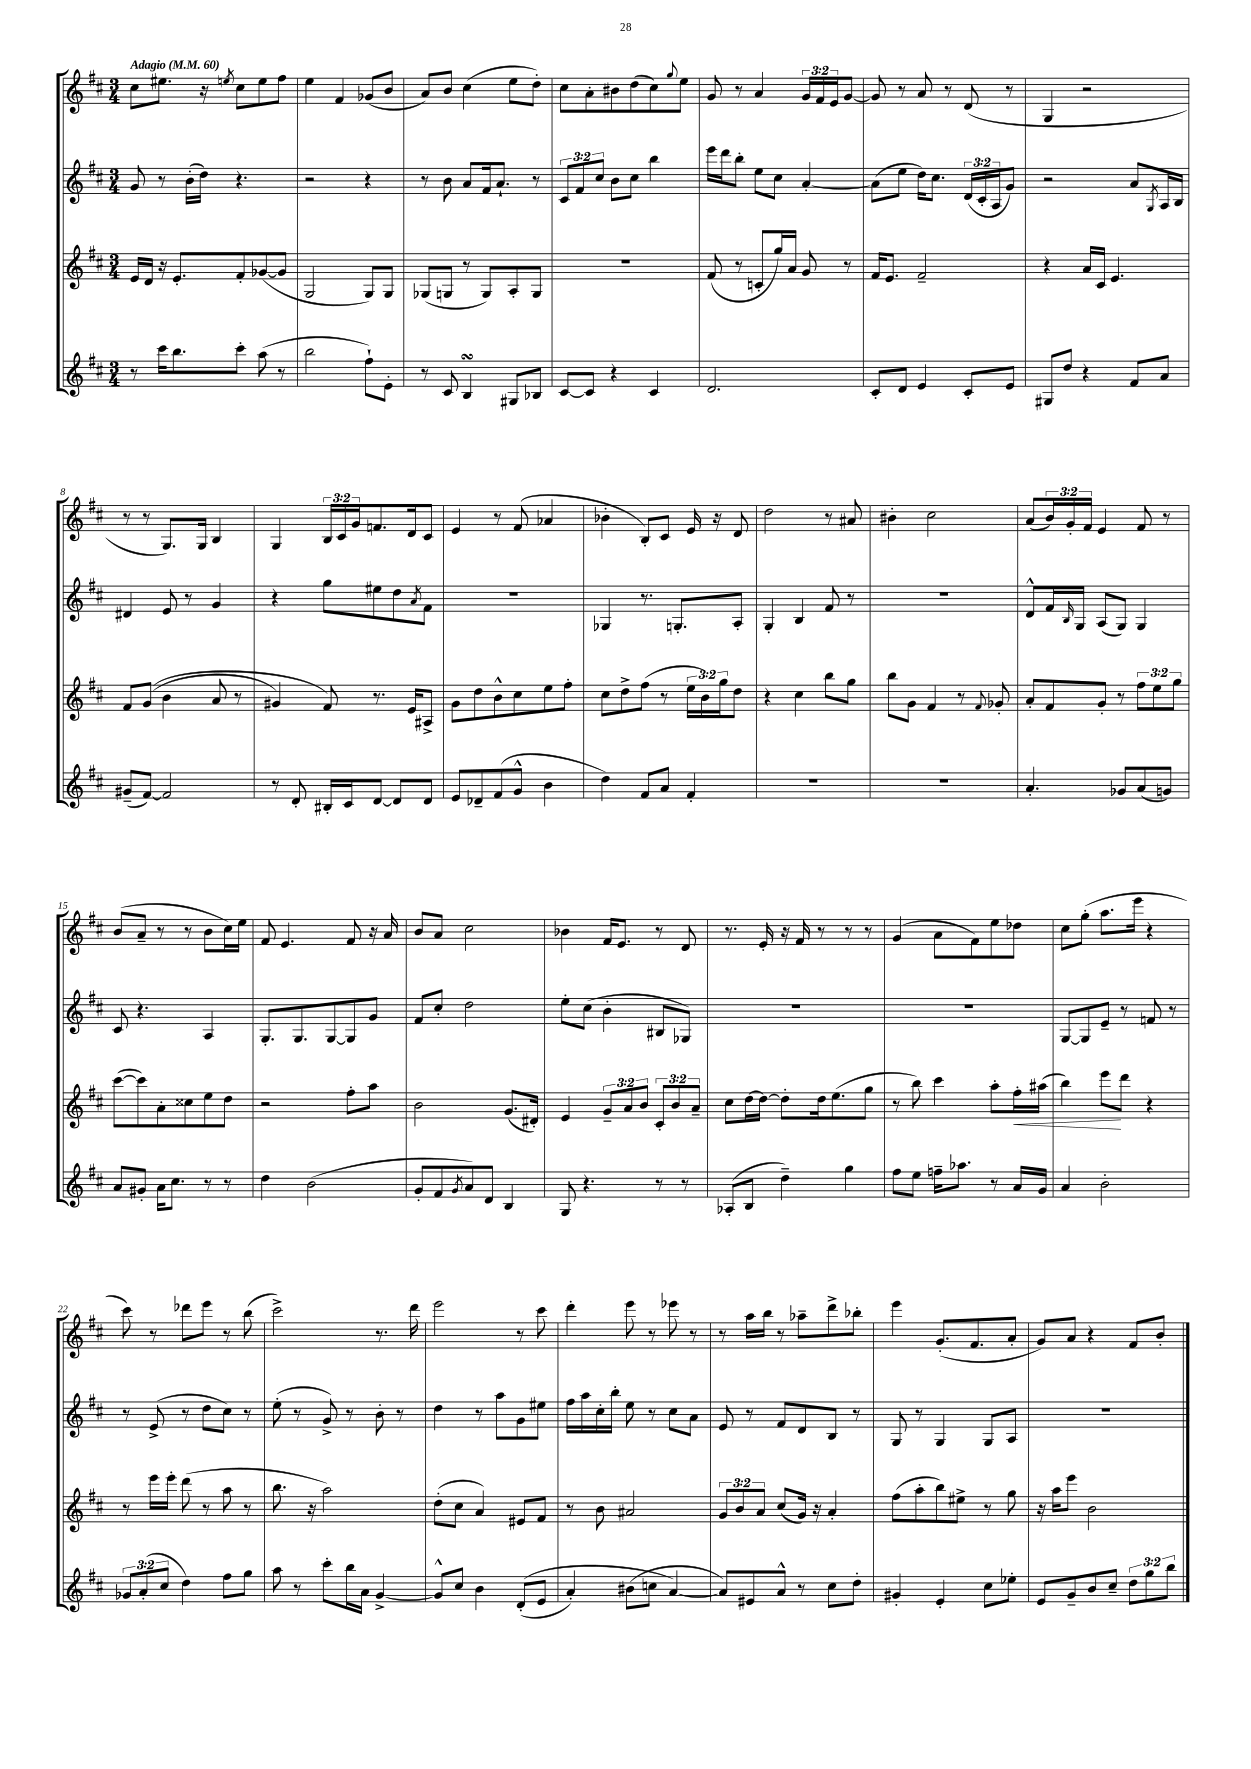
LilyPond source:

<<
\new StaffGroup <<
\new Staff = "s0" {
    \clef treble \key d \major \numericTimeSignature \time 3/4 \override Staff.TupletNumber.text = #tuplet-number::calc-fraction-text \tempo "Adagio" 4 = 60
    cis''8 eis''8. r16 \acciaccatura { e''8 } cis''8 e''8 fis''8 |
    e''4 fis'4 ges'8( b'8 |
    a'8) b'8 cis''4( e''8 d''8-.) |
    cis''8 a'8-. bis'8 d''8( cis''8) \appoggiatura { g''8 } e''8 |
    g'8 r8 a'4 \tuplet 3/2 { g'16 fis'16 e'16 } g'8~ |
    g'8 r8 a'8 r8 d'8( r8 |
    g4 r2 |
    r8 r8 g8.) g16 b4 |
    g4 \tuplet 3/2 { b16 cis'16 g'16 } f'8. d'16 cis'8 |
    e'4 r8 fis'8( aes'4 |
    bes'4-. b8-.) cis'8 e'16 r16 d'8 |
    d''2 r8 ais'8 |
    bis'4-. cis''2 |
    a'8( \tuplet 3/2 { b'16) g'16-. fis'16 } e'4 fis'8 r8 |
    b'8( a'8-- r8 r8 b'8 cis''16) e''16 |
    fis'8 e'4. fis'8 r16 a'16 |
    b'8 a'8 cis''2 |
    bes'4 fis'16 e'8. r8 d'8 |
    r8. e'16-. r16 fis'16 r8 r8 r8 |
    g'4( a'8 fis'8) e''8 des''8 |
    cis''8 g''8-.( a''8. e'''16 r4 |
    cis'''8) r8 des'''8 e'''8 r8 b''8( |
    cis'''2->) r8. d'''16 |
    e'''2 r8 cis'''8 |
    d'''4-. e'''8 r8 ees'''8 r8 |
    r8 a''16 b''16 r8 aes''8-- d'''8-> bes''8-. |
    e'''4 g'8.-.( fis'8. a'8-. |
    g'8) a'8 r4 fis'8 b'8-. \bar "|." |
}
\new Staff = "s1" {
    \clef treble \key d \major \numericTimeSignature \time 3/4 \override Staff.TupletNumber.text = #tuplet-number::calc-fraction-text
    g'8 r8 b'16-.( d''16) r4. |
    r2 r4 |
    r8 b'8 a'8 fis'16 a'8.-! r8 |
    \tuplet 3/2 { cis'8 fis'8 cis''8 } b'8 cis''8 b''4 |
    e'''16 d'''16 b''8-. e''8 cis''8 a'4~-. |
    a'8( e''8 d''16) cis''8. \tuplet 3/2 { d'16( cis'16-. a16 } g'8) |
    r2 a'8 \acciaccatura { g8 } a16 b16 |
    dis'4 e'8 r8 g'4 |
    r4 g''8 eis''8 d''8 \acciaccatura { a'8 } fis'8 |
    R2. |
    ges4 r8. g8.-. a8-. |
    g4-. b4 fis'8 r8 |
    R2. |
    d'8-^ fis'16 \grace { b16 } g16 a8( g8) g4 |
    cis'8 r4. a4 |
    g8.-. g8. g8~ g8 g'8 |
    fis'8 cis''8-. d''2 |
    e''8-. cis''8( b'4-. bis8 ges8) |
    R2. |
    R2. |
    g8~ g8 e'8-- r8 f'8 r8 |
    r8 e'8->( r8 d''8 cis''8) r8 |
    e''8-.( r8 g'8->) r8 b'8-. r8 |
    d''4 r8 a''8 g'8 eis''8 |
    fis''16 a''16 cis''16-. b''16-. e''8 r8 cis''8 a'8 |
    e'8 r8 fis'8 d'8 b8 r8 |
    g8 r8 g4 g8 a8 |
    R2. \bar "|." |
}
\new Staff = "s2" {
    \clef treble \key d \major \numericTimeSignature \time 3/4 \override Staff.TupletNumber.text = #tuplet-number::calc-fraction-text
    e'16 d'16 r16 e'8.-. fis'8-. ges'8~( ges'8 |
    g2 g8) g8 |
    ges8( g8 r8 g8) a8-. g8 |
    R2. |
    fis'8( r8 c'8-. g''16) a'16 g'8 r8 |
    fis'16 e'8. fis'2-- |
    r4 a'16 cis'16 e'4. |
    fis'8 g'8(\( b'4 a'8 r8 |
    gis'4) fis'8\) r8. e'16 ais8-> |
    g'8 d''8 b'8-^ cis''8 e''8 fis''8-. |
    cis''8 d''8-> fis''8( r8 \tuplet 3/2 { e''16 b'16) g''16 } d''8 |
    r4 cis''4 b''8 g''8 |
    b''8 g'8 fis'4 r8 \appoggiatura { fis'8 } ges'8-. |
    a'8-. fis'8 g'8-. r8 \tuplet 3/2 { fis''8 e''8 g''8 } |
    cis'''8~( cis'''8) a'8-. cisis''8 e''8 d''8 |
    r2 fis''8-. a''8 |
    b'2 g'8.( dis'16-.) |
    e'4 \tuplet 3/2 { g'8-- a'8 b'8 } \tuplet 3/2 { cis'8-. b'8 a'8-- } |
    cis''8 d''16~ d''16~ d''8-. d''16 e''8.( g''8 |
    r8 b''8) cis'''4 a''8-. fis''16-.\< ais''16( |
    b''4) e'''8\! d'''8 r4 |
    r8 e'''16 e'''16-. d'''8( r8 a''8 r8 |
    b''8. r16 a''2) |
    d''8-.( cis''8 a'4) eis'8 fis'8 |
    r8 b'8 ais'2 |
    \tuplet 3/2 { g'8 b'8 a'8 } cis''8( g'16) r16 a'4-. |
    fis''8( a''8-. b''8) eis''8-> r8 g''8 |
    r16 a''16 e'''8 b'2 \bar "|." |
}
\new Staff = "s3" {
    \clef treble \key d \major \numericTimeSignature \time 3/4 \override Staff.TupletNumber.text = #tuplet-number::calc-fraction-text
    r8 cis'''16 b''8. cis'''8-. a''8( r8 |
    b''2 fis''8-!) e'8-. |
    r8 cis'8 b4\turn gis8 bes8 |
    cis'8~ cis'8 r4 cis'4 |
    d'2. |
    cis'8-. d'8 e'4 cis'8-. e'8 |
    gis8 d''8 r4 fis'8 a'8 |
    gis'8--( fis'8~) fis'2 |
    r8 d'8-. bis16-. cis'16 d'8~ d'8 d'8 |
    e'8 des'8-- fis'8( g'8-^ b'4 |
    d''4) fis'8 a'8 fis'4-. |
    R2. |
    R2. |
    a'4.-. ges'8 a'8( g'8) |
    a'8 gis'8-. a'16 cis''8. r8 r8 |
    d''4 b'2( |
    g'8-. fis'8 \acciaccatura { g'8 } a'8) d'8 b4 |
    g8 r4. r8 r8 |
    aes8-.( b8 d''4--) g''4 |
    fis''8 e''8 f''16-- aes''8. r8 a'16 g'16 |
    a'4 b'2-. |
    \tuplet 3/2 { ges'8 a'8-.( cis''8 } d''4) fis''8 g''8 |
    a''8 r8 cis'''8-. b''16 a'16 g'4~-> |
    g'8-^ cis''8 b'4 d'8-.(\( e'8 |
    a'4-.) bis'8( c''8 a'4~\) |
    a'8) eis'8 a'8-^ r8 cis''8 d''8-. |
    gis'4-. e'4-. cis''8 ees''8-. |
    e'8 g'8-- b'8 cis''8-- \tuplet 3/2 { d''8 g''8 b''8 } \bar "|." |
}
>>
>>
